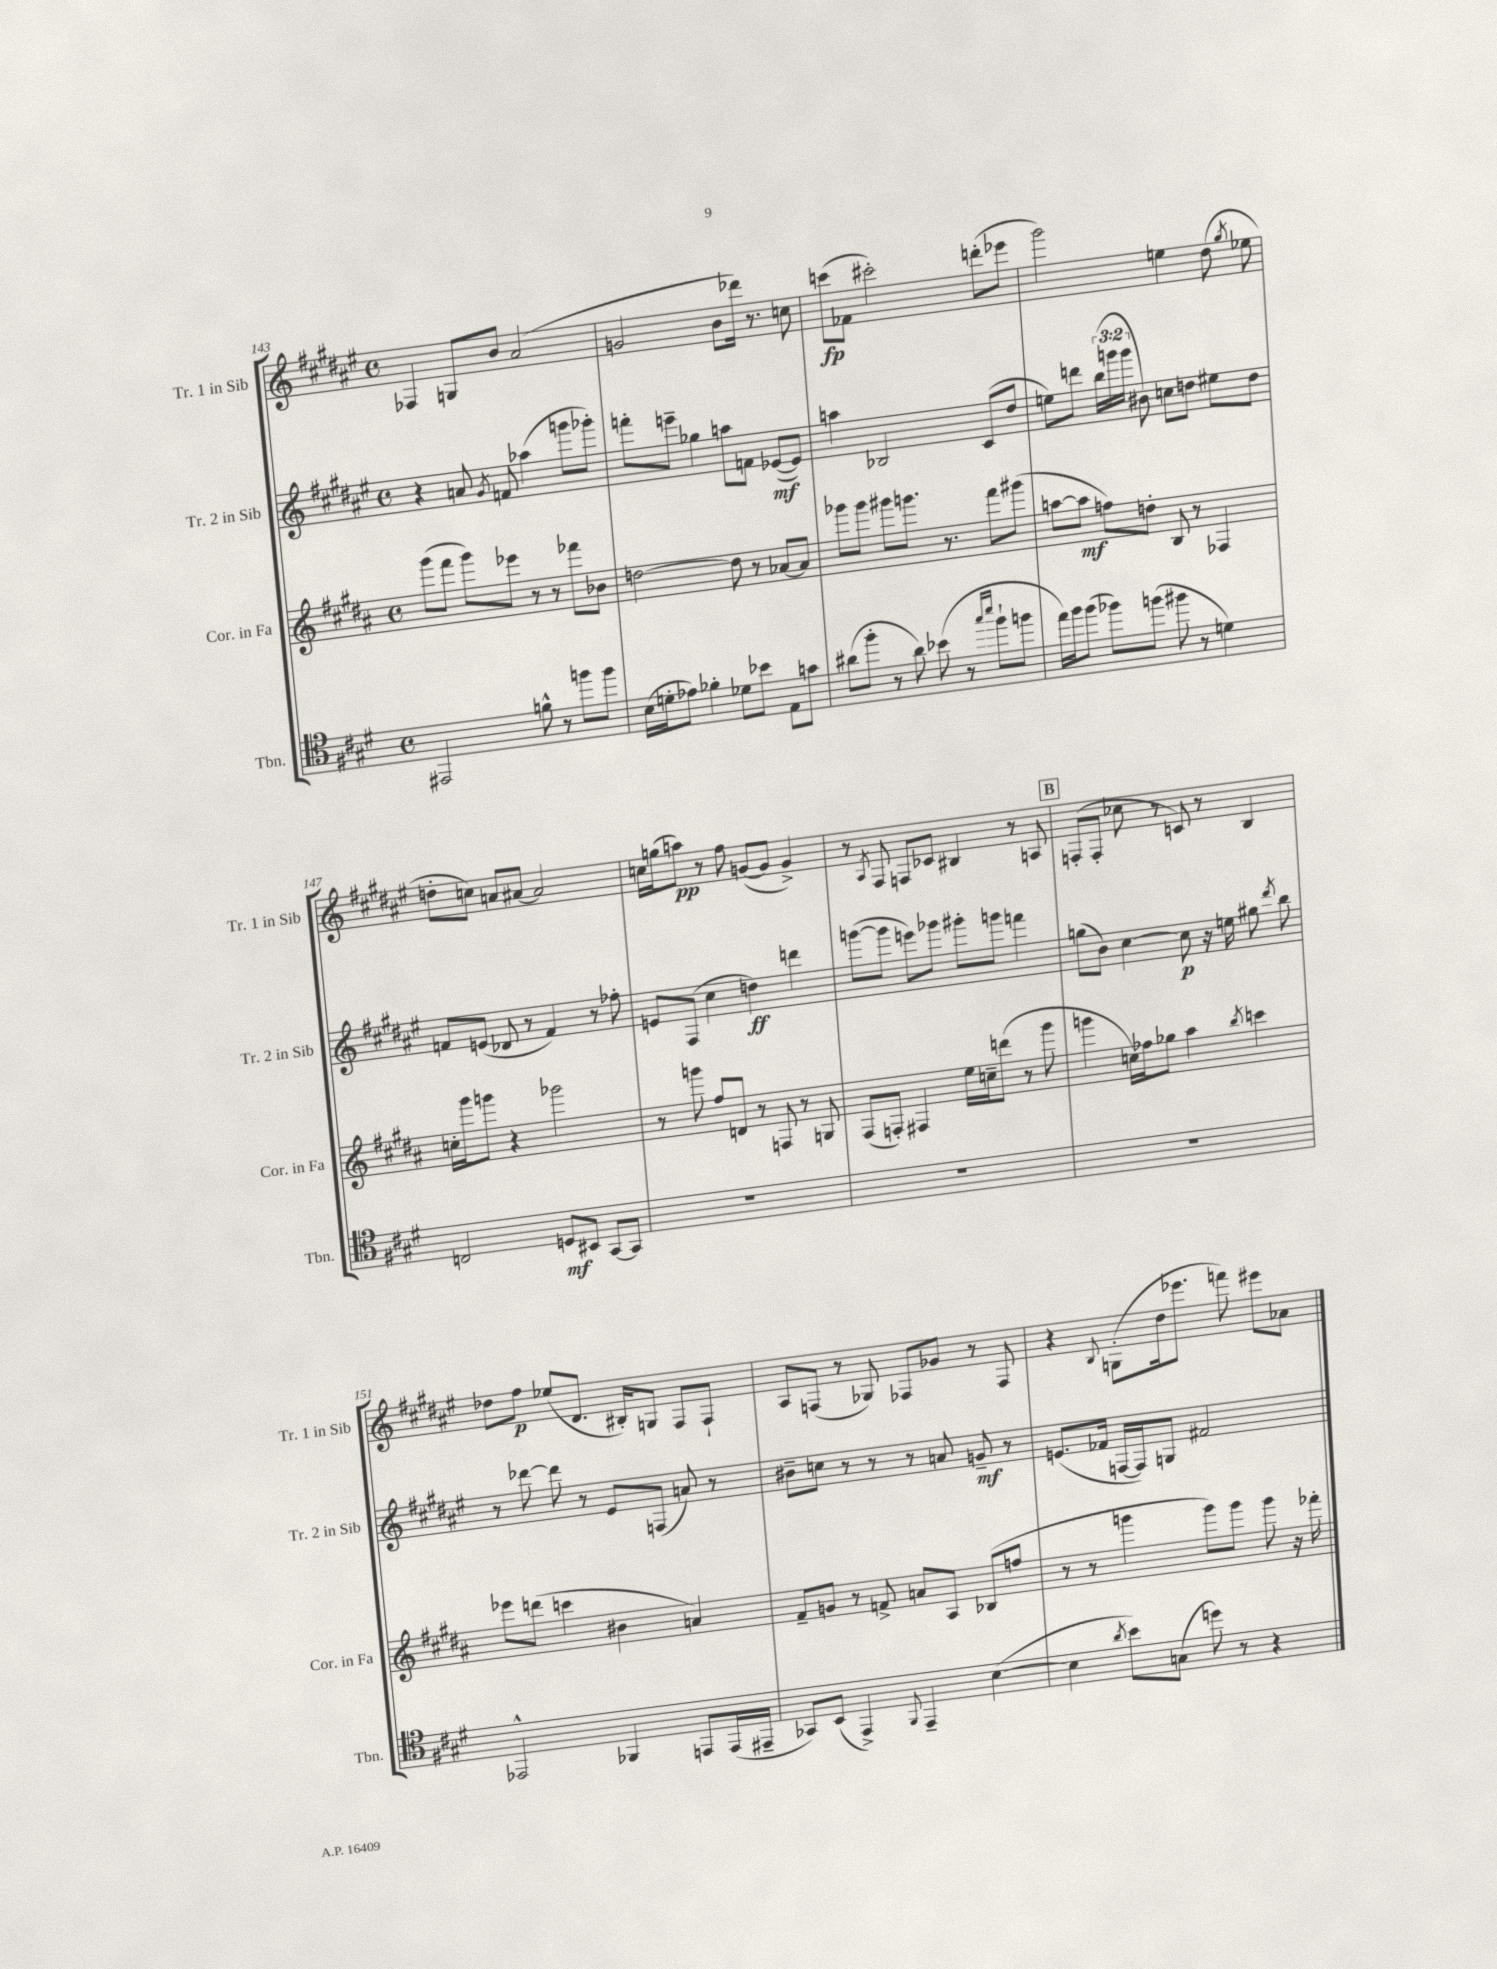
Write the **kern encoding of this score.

**kern	**dynam	**kern	**dynam	**kern	**dynam	**kern	**dynam
*part4	*part4	*part3	*part3	*part2	*part2	*part1	*part1
*staff4	*staff4	*staff3	*staff3	*staff2	*staff2	*staff1	*staff1
*I"Tbn.	*	*I"Cor. in Fa	*	*I"Tr. 2 in Sib	*	*I"Tr. 1 in Sib	*
*I'Tbn.	*	*I'Cor. in Fa	*	*I'Tr. 2 in Sib	*	*I'Tr. 1 in Sib	*
*clefC4	*	*clefG2	*	*clefG2	*	*clefG2	*
*k[f#c#g#d#]	*	*k[f#c#g#d#a#]	*	*k[f#c#g#d#a#e#]	*	*k[f#c#g#d#a#e#]	*
*M4/4	*	*M4/4	*	*M4/4	*	*M4/4	*
*met(c)	*	*met(c)	*	*met(c)	*	*met(c)	*
=143	=143	=143	=143	=143	=143	=143	=143
2EE#X/	.	(8ggg#\L	.	4r	.	4F-X/	.
.	.	8fff#\J	.	.	.	.	.
.	.	8ggg#\L)	.	8an/	.	8Gn/L	.
.	.	.	.	8qg#/	.	.	.
.	.	8eee-X\J	.	8fn/	.	8b/J	.
8fn^^\	.	8r	.	(4aa-X\	.	(2a#/	.
8r	.	8r	.	.	.	.	.
8ffn\L	.	8fff-X\L	.	8gggn\L	.	.	.
8ff\J	.	8b-X\J	.	8ggg-X'\J)	.	.	.
=144	=144	=144	=144	=144	=144	=144	=144
(16B\LL	.	[2ddn\	.	8fffn'\L	.	2gn/	.
16dn'\J	.	.	.	.	.	.	.
8e-X\J)	.	.	.	8eeen~\J	.	.	.
4f-X'\	.	.	.	4gg-X\	.	.	.
8d-X\L	.	8dd\]	.	8aan\L	.	8b\L	.
8b-X\J	.	8r	.	8fn\J	.	16ddd-X\Jk)	.
.	.	.	.	.	.	8.r	.
8E\L	.	[8a-X/L	.	([8e-X/L	mf	.	.
8gn\J	.	8a-/J]	.	8e-/J])	.	8ccn\	.
=145	=145	=145	=145	=145	=145	=145	=145
(8a#X\L	.	8ggg-X\L	.	4aan\	.	(8cccn\L	fp
8ff#'\J	.	8ggg-\J	.	.	.	8f-X\J	.
8r	.	8ggg#X\L	.	2B-X/	.	2ccc#X'\)	.
8a#\)	.	8.gggn\J	.	.	.	.	.
(8b-X\	.	.	.	.	.	.	.
.	.	8.r	.	.	.	.	.
8r	.	.	.	.	.	.	.
16qqgg#/LL	.	.	.	.	.	.	.
16qqbb/JJ	.	.	.	.	.	.	.
8ff#`\L	.	8fff#\L	.	(8c#/L	.	(8dddn'\L	.
8ffn\J	.	(8ggg#X\J	.	8dd#/J	.	8eee-X\J	.
=146	=146	=146	=146	=146	=146	=146	=146
16ee\LL)	.	[8aan\L	.	8een\L)	.	2ggg#\)	.
16ff#\J	.	.	.	.	.	.	.
(8ff#\J	.	8aa\J]	mf	8dddn\J	.	.	.
8ff-X\L)	.	8ffn\L)	.	(24bb\LL	.	.	.
.	.	.	.	24gggn\	.	.	.
.	.	.	.	24ggg\JJ	.	.	.
(8ffn\J	.	8ddn'\J	.	8b#X\)	.	.	.
8ff#X\	.	8B/	.	8ccn\L	.	4een\	.
8r	.	8r	.	8ddn\J	.	.	.
4dn\)	.	4F-X/	.	8ee#X\L	.	(8dd#\	.
.	.	.	.	.	.	8qgg#/	.
.	.	.	.	8dd\J	.	8ee-X\	.
!!LO:LB:g=z
=147	=147	=147	=147	=147	=147	=147	=147
2Cn/	.	16ccn'\LL	.	8fn/L	.	8ddn'\L	.
.	.	16ggg#\J	.	.	.	.	.
.	.	8gggn\J	.	(8en/J	.	8ccn\J)	.
.	.	4r	.	8d-X/	.	8an/L	.
.	.	.	.	8r	.	[8a#X/J	.
8Dn/L	mf	2ggg-X\	.	4f/)	.	2a#/]	.
8BB#X/J	.	.	.	.	.	.	.
[8GG#/L	.	.	.	8r	.	.	.
8GG#/J]	.	.	.	8ff-X'\	.	.	.
=148	=148	=148	=148	=148	=148	=148	=148
1r	.	8r	.	8en/L	.	16ccn\LL	.
.	.	.	.	.	.	(16ggn\J	.
.	.	8gggn\	.	(8F#/J	.	8aan\J)	pp
.	.	8ff#/L	.	4cc#\	.	8r	.
.	.	8dn/J	.	.	.	8ff#\	.
.	.	8r	.	4ddn\)	ff	([8gn/L	.
.	.	8Fn/	.	.	.	8g/J]	.
.	.	8r	.	4dddn\	.	4g^/)	.
.	.	8Gn/	.	.	.	.	.
=149	=149	=149	=149	=149	=149	=149	=149
1r	.	(8F#/L	.	([8gggn\L	.	8r	.
.	.	.	.	.	.	8qA#/	.
.	.	8Fn'/J)	.	8ggg\J]	.	8F#/	.
.	.	4F#X/	.	8eeen\L)	.	8Fn/L	.
.	.	.	.	8ggg-X\J	.	8c-X/J	.
.	.	16ee\LL	.	8ggg#X'\L	.	4B#X/	.
.	.	16ccn~\J	.	.	.	.	.
.	.	(8dddn\J	.	8gggn\J	.	.	.
.	.	8r	.	4fffn\	.	8r	.
.	.	8ggg#\	.	.	.	8An/	.
!!LO:REH:place=s1:t=B
=150	=150	=150	=150	=150	=150	=150	=150
1r	.	4gggn\	.	(8ggn\L	.	(8Fn'/L	.
.	.	.	.	8b\J)	.	8F'/J	.
.	.	16ccn\LL)	.	[4cc#\	.	8cc-X\	.
.	.	16ff-X\J	.	.	.	.	.
.	.	8gg-X\J	.	.	.	8r	.
.	.	4aa#\	.	8cc#\]	p	8cn/)	.
.	.	.	.	16r	.	8r	.
.	.	.	.	16een\	.	.	.
.	.	8qbb/	.	.	.	.	.
.	.	4cccn\	.	8gg#X\	.	4B/	.
.	.	.	.	8qddd#/	.	.	.
.	.	.	.	8bb\	.	.	.
!!LO:LB:g=z
=151	=151	=151	=151	=151	=151	=151	=151
2EE-X^^/	.	8eee-X\L	.	8r	.	8dd-X\L	.
.	.	(8dddn\J	.	[8ddd-X\	.	8ff#\J	p
.	.	4cccn\	.	8ddd-\]	.	(8ee-X/L	.
.	.	.	.	8r	.	8.d#/J	.
4FF-X/	.	4b#X\	.	8e#/L	.	.	.
.	.	.	.	.	.	16B#X'/KL)	.
.	.	.	.	(8Fn/J	.	8Gn/J	.
8EEn/L	.	4an/)	.	8an/)	.	8F#/L	.
(16EE/L	.	.	.	8r	.	8F#`/J	.
16EE#X~/JJ	.	.	.	.	.	.	.
=152	=152	=152	=152	=152	=152	=152	=152
8GG-X/L)	.	8f#~/L	.	8b#X~\L	.	8A#/L	.
(8BB/J	.	8gn/J	.	8ccn\J	.	(8Fn/J	.
4EE^/)	.	8r	.	8r	.	8r	.
.	.	8fn^/	.	8r	.	8G-X/)	.
8qqFF#/	.	.	.	.	.	.	.
4EE~/	.	8an/L	.	8r	.	8F-X/L	.
.	.	8A#/J	.	8an/	.	8g-X/J	.
([4B\	.	(8B-X/L	.	8gn~/	mf	8r	.
.	.	8ffn/J	.	8r	.	8F-/	.
=153	=153	=153	=153	=153	=153	=153	=153
4B\]	.	8r	.	(8.en/L	.	4r	.
.	.	8r	.	.	.	.	.
.	.	.	.	16f-X/Jk	.	.	.
8qa/	.	.	.	.	.	8qqB/	.
8b\L)	.	4gggn\	.	[16Fn/LL	.	(8Gn'\L	.
.	.	.	.	16F/J])	.	.	.
(8Gn\J	.	.	.	8Gn/J	.	16dd#\k	.
.	.	.	.	.	.	8.eee-X\J	.
8ddn\)	.	8ggg\L)	.	2f#X/	.	.	.
8r	.	8ggg\J	.	.	.	8fffn\)	.
4r	.	8ggg\	.	.	.	8eee#X\L	.
.	.	16r	.	.	.	8a-X\J	.
.	.	16fff-X'\	.	.	.	.	.
==	==	==	==	==	==	==	==
*-	*-	*-	*-	*-	*-	*-	*-
